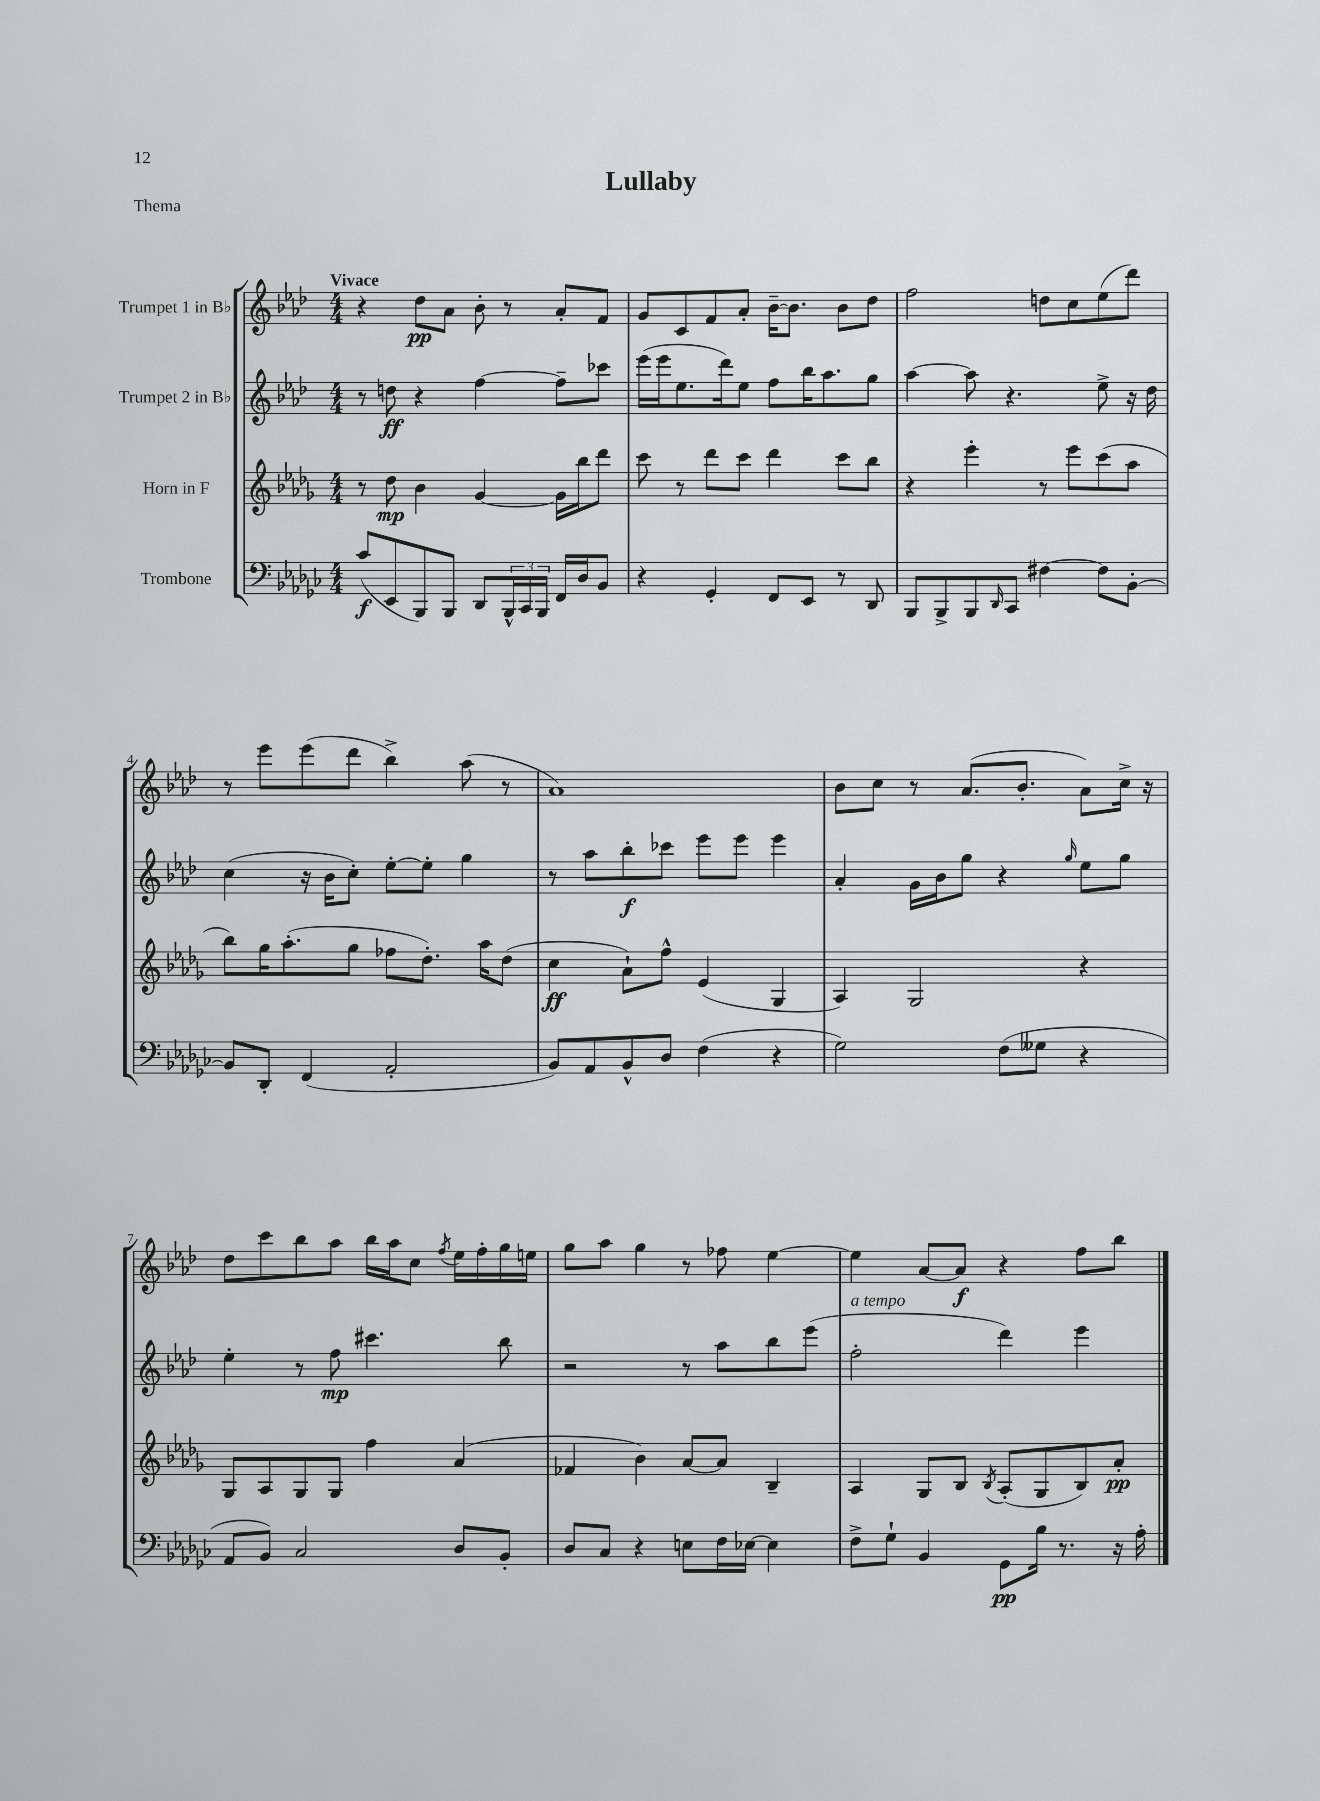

**kern	**kern	**kern	**kern
*staff4	*staff3	*staff2	*staff1
*clefF4	*clefG2	*clefG2	*clefG2
*k[b-e-a-d-g-c-]	*k[b-e-a-d-g-]	*k[b-e-a-d-]	*k[b-e-a-d-]
*M4/4	*M4/4	*M4/4	*M4/4
(8c-	8r	8r	4r
8EE-	8dd-	8dd	.
8BBB-)	4b-	4r	8dd-
8BBB-	.	.	8a-
8DD-	[4g-	[4ff	8b-'
24BBB-^^	.	.	8r
24CC-	.	.	.
24BBB-	.	.	.
16FF	16g-]	8ff~]	8a-'
16D-	16bb-	.	.
8BB-	8ddd-	8ccc-	8f
=	=	=	=
4r	8ccc	(16eee-	8g
.	.	16eee-	.
.	8r	8.ee-	8c
4GG-'	8ddd-	.	8f
.	.	16ddd-)	.
.	8ccc	8ee-	8a-'
8FF	4ddd-	8ff	[16b-~
.	.	.	8.b-]
8EE-	.	16bb-	.
.	.	8.aa-	.
8r	8ccc	.	8b-
8DD-	8bb-	8gg	8dd-
=	=	=	=
8BBB-	4r	[4aa-	2ff
8BBB-^	.	.	.
8BBB-	4eee-'	8aa-]	.
16qqDD-	.	.	.
8CC-	.	4.r	.
[4F#	8r	.	8dd
.	8eee-	.	8cc
8F#]	(8ccc	8ee-^	(8ee-
[8BB-'	8aa-	16r	8ddd-)
.	.	16dd-	.
=	=	=	=
8BB-]	8bb-)	(4cc	8r
8DD-'	16gg-	.	8eee-
.	(8.aa-'	.	.
(4FF	.	16r	(8eee-
.	.	16b-	.
.	8gg-	8cc')	8ddd-
2AA-'	8ff-	[8ee-'	4bb-^)
.	8.dd-')	8ee-']	.
.	.	4gg	(8aa-
.	16aa-	.	.
.	(8dd-	.	8r
=	=	=	=
8BB-)	4cc	8r	1a-)
8AA-	.	8aa-	.
8BB-^^	8a-`)	8bb-'	.
8D-	8ff^^	8ccc-	.
(4F	(4e-	8eee-	.
.	.	8eee-	.
4r	4G-	4eee-	.
=	=	=	=
2G-)	4A-)	4a-'	8b-
.	.	.	8cc
.	2G-	16g	8r
.	.	16b-	.
.	.	8gg	(8.a-
(8F	.	4r	.
.	.	.	8.b-'
8G--	.	.	.
.	.	16qqgg	.
4r	4r	8ee-	8a-)
.	.	8gg	16cc^
.	.	.	16r
=	=	=	=
8AA-	8G-	4ee-'	8dd-
8BB-)	8A-	.	8ccc
2C-	8G-	8r	8bb-
.	8G-	8ff	8aa-
.	4ff	4.ccc#	16bb-
.	.	.	16aa-
.	.	.	8cc
.	.	.	8qff
8D-	(4a-	.	16ee-
.	.	.	16ff'
8BB-'	.	8bb-	16gg
.	.	.	16ee
=	=	=	=
8D-	4f-	2r	8gg
8C-	.	.	8aa-
4r	4b-)	.	4gg
8E	[8a-	8r	8r
16F	8a-]	8aa-	8ff-
[16E-	.	.	.
4E-]	4B-~	8bb-	[4ee-
.	.	(8eee-	.
=	=	=	=
8F^	4A-	2ff'	4ee-]
8G-`	.	.	.
4BB-	8G-	.	[8a-
.	8B-	.	8a-]
.	8qB-	.	.
8GG-	(8A-'	4ddd-)	4r
16B-	8G-	.	.
8.r	.	.	.
.	8B-)	4eee-	8ff
16r	8a-'	.	8bb-
16A-'	.	.	.
==	==	==	==
*-	*-	*-	*-
